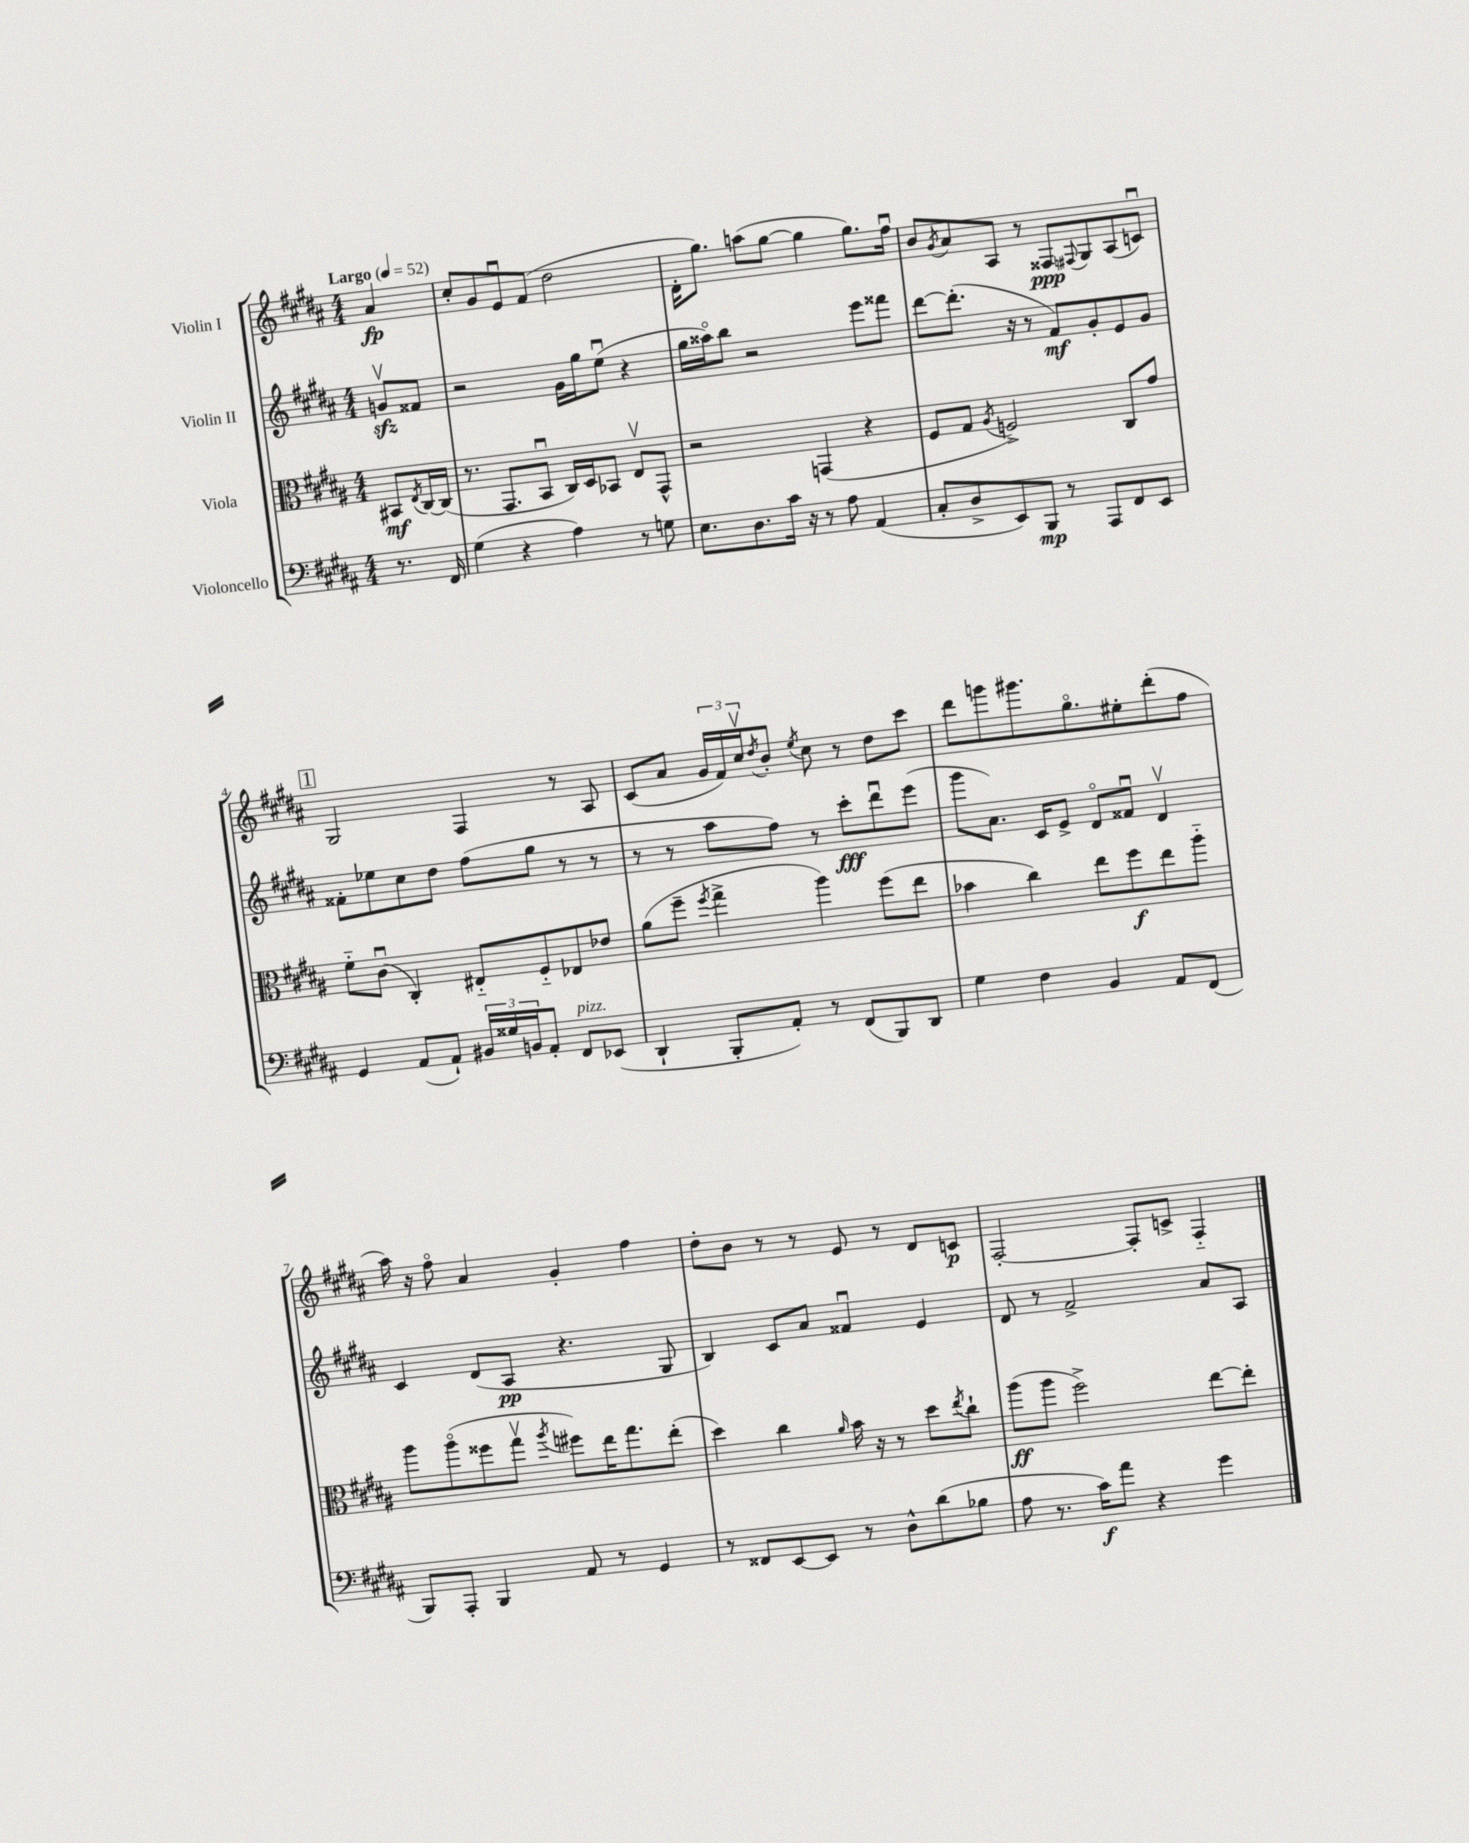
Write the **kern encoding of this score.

**kern	**kern	**kern	**kern
*staff4	*staff3	*staff2	*staff1
*clefF4	*clefC3	*clefG2	*clefG2
*k[f#c#g#d#a#]	*k[f#c#g#d#a#]	*k[f#c#g#d#a#]	*k[f#c#g#d#a#]
*M4/4	*M4/4	*M4/4	*M4/4
*MM52	*MM52	*MM52	*MM52
8.r	8BB#	8gv	4a#
.	8qE	.	.
.	[16C#	8f##	.
16FF#	(16C#]	.	.
=	=	=	=
(4G#	8.r	2r	8cc#'
.	.	.	8g#
.	8.GG#	.	.
4r	.	.	8eu
.	8BBu	.	(8f#
4A#)	16C#)	16g#	2dd#
.	16D#	16gg#	.
.	8BB-	(8eeu	.
8r	8Ev	4r	.
8G	8GG#^^	.	.
=	=	=	=
8.E	2r	16gg#	16d#'
.	.	16aa##o)	8.gg#)
.	.	8bb	.
8.D#	.	.	.
.	.	2r	(8aa
16c#	.	.	[8gg#
16r	.	.	.
8r	(4GG	.	4gg#]
8A#	.	.	.
(4AA#	4r	8eee	8.gg#)
.	.	8fff##	.
.	.	.	16ff#u
=	=	=	=
8C#'	8F#	[8ddd#	8b
.	.	.	8qg#
8D#^	8G#	(8.ddd#']	8a#
.	8qA#	.	.
8EE)	2F^)	.	8A#
.	.	16r	.
8BBB	.	8r	8r
8r	.	8f#)	8F##
.	.	.	8qqF#
8AAA#	.	8g#'	8G#
8FF#	8C#	8e	(8A#
8EE	8g#	8g#	8cu)
=	=	=	=
4GG#	8f#'~	8f##'	2G#
.	(8c#u	8ee-	.
(8AA#	4C#')	8cc#	.
8AA#`)	.	8dd#	.
24BB#	8E#'~	(8ff#	4F#
24G##	.	.	.
24BB	.	.	.
8AA#'	8F#'~	8gg#	.
8FF#	8E-	8r	8r
(8EE-	8e-	8r	8A#
=	=	=	=
4DD#`	(8a#	8r	(8c#
.	8ff#~	8r	8a#
.	8qff#	.	.
8BBB'	4gg#^	8aa#	24g#
.	.	.	24f#)
.	.	.	24cc#v
.	.	.	8qdd#
8AA#')	.	8ff#)	8b'
.	.	.	8qee
8r	4aa#)	8r	8cc#
(8FF#	.	8ccc#'	8r
8BBB)	(8ff#	8ddd#u	8dd#
8DD#	8ee	(8eee	8ccc#
=	=	=	=
4G#	4b-	8ggg#	8ddd#
.	.	8.a#)	8ggg
4F#	4cc#)	.	8.ggg#
.	.	16c#	.
.	.	8e^	.
.	.	.	8.gg#o
4BB	8ee	8d#o	.
.	8ff#	8f##u	8ee#'
8AA#	8ee	4d#v	(8ddd#'
(8FF#	8aa#'~	.	8ff#
=	=	=	=
8BBB)	8aa#	4c#	16aa#)
.	.	.	16r
8AAA#'	(8aa#o	.	8ff#o
4BBB	8ff##	(8d#	4a#
.	8gg#v	8A#	.
.	8qaa#	.	.
8AA#	8ff#)	4.r	4g#'
8r	16ee	.	.
.	8.gg#	.	.
4GG#	.	.	4ff#
.	(8ee'	8G#	.
=	=	=	=
8r	4dd#)	4B)	8dd#'
8FF##	.	.	8b
[8EE	4cc#	8c#	8r
8EE]	.	8a#	8r
.	16qqa#	.	.
8r	16b	4f##u	8e
.	16r	.	.
8D#^^	8r	.	8r
(8d#	8dd#	4e	8d#
.	8qee	.	.
8B-	8cc#`	.	8c
=	=	=	=
8A#	(8aa#	8d#	[2F#'
8.r	8aa#	8r	.
.	2ff#^)	2f#^	.
16c#)	.	.	.
8a#	.	.	.
4r	.	.	8F#']
.	.	.	8c^
4g#	[8ee	8a#	4F#'~
.	8ee']	8A#	.
==	==	==	==
*-	*-	*-	*-
